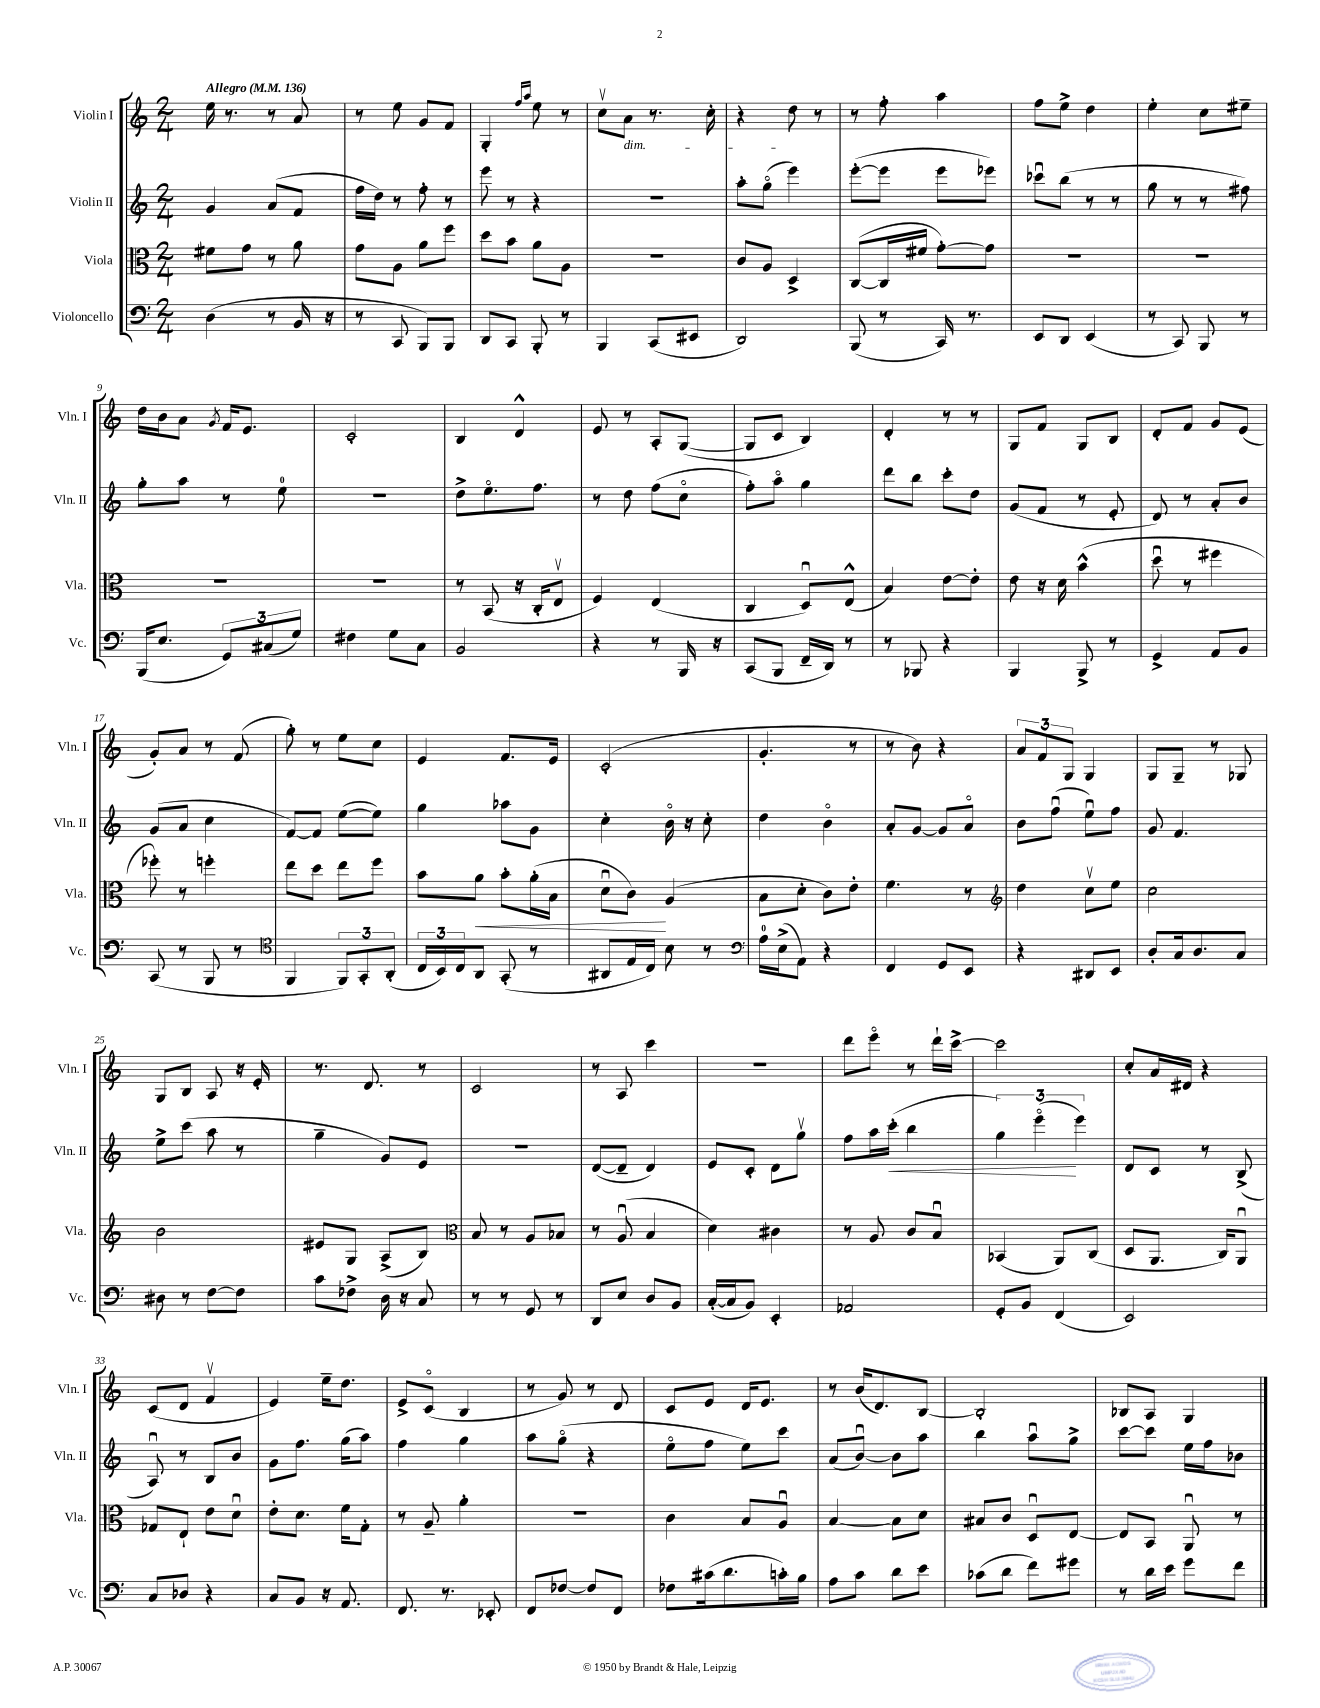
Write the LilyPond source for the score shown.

<<
\new StaffGroup <<
\new Staff = "s0" \with { instrumentName = "Violin I" shortInstrumentName = "Vln. I" } {
    \clef treble \key c \major \numericTimeSignature \time 2/4 \tempo "Allegro" 4 = 136
    e''16 r8. r8 a'8 |
    r8 e''8 g'8 f'8 |
    g4-. \grace { f''16 a''16 } e''8 r8 |
    c''8\upbow a'8\dim r8. c''16-. |
    r4 d''8\! r8 |
    r8 f''8-. a''4 |
    f''8 e''8-> d''4 |
    e''4-. c''8 eis''8-- |
    d''16 b'16 a'8 \acciaccatura { g'8 } f'16 e'8. |
    c'2-. |
    b4 d'4-^ |
    e'8 r8 a8-. g8~( |
    g8 c'8 b4) |
    d'4-. r8 r8 |
    g8 f'8 g8 b8 |
    d'8-. f'8 g'8 e'8( |
    g'8-.) a'8 r8 f'8( |
    g''8-.) r8 e''8 c''8 |
    e'4 f'8. e'16 |
    c'2-.( |
    g'4.-. r8 |
    r8 b'8) r4 |
    \tuplet 3/2 { a'8 f'8 g8 } g4 |
    g8 g8-- r8 ges8 |
    g8 b8 a8 r16 e'16-. |
    r8. d'8. r8 |
    c'2 |
    r8 a8 c'''4 |
    r2 |
    d'''8 e'''8\flageolet r8 d'''16-! c'''16~-> |
    c'''2 |
    c''8-. a'16 dis'16 r4 |
    c'8( d'8 f'4\upbow |
    e'4) e''16-- d''8. |
    e'8-> c'8\flageolet( b4 |
    r8 g'8) r8 d'8 |
    c'8 e'8 d'16 e'8. |
    r8 b'16( d'8.) b8~ |
    b2-. |
    bes8 a8 g4 \bar "|." |
}
\new Staff = "s1" \with { instrumentName = "Violin II" shortInstrumentName = "Vln. II" } {
    \clef treble \key c \major \numericTimeSignature \time 2/4
    g'4 a'8( f'8 |
    f''16 d''16) r8 f''8-. r8 |
    e'''8 r8 r4 |
    r2 |
    a''8-. g''8\flageolet( e'''4) |
    e'''8~-.( e'''8 e'''8 ees'''8) |
    ces'''8\downbow b''8( r8 r8 |
    g''8 r8 r8 fis''8) |
    g''8-. a''8 r8 e''8-0 |
    R2 |
    d''8-> e''8.\flageolet f''8. |
    r8 d''8 f''8( c''8\flageolet |
    f''8-.) a''8\flageolet g''4 |
    d'''8 b''8 c'''8-. d''8 |
    g'8( f'8 r8 e'8-. |
    d'8) r8 a'8-. b'8 |
    g'8( a'8 c''4 |
    f'8~) f'8 e''8~( e''8) |
    g''4 aes''8 g'8 |
    c''4-. b'16\flageolet r16 c''8-. |
    d''4 b'4\flageolet |
    a'8-. g'8~ g'8 a'8\flageolet |
    b'8 f''8\downbow( e''8\downbow) f''8 |
    g'8 f'4. |
    e''8-> c'''8( a''8 r8 |
    g''4-- g'8) e'8 |
    R2 |
    d'8~( d'8-- d'4) |
    e'8 c'8-. d'8 g''8\upbow |
    f''8 a''16 c'''16-.\<( b''4 |
    \tuplet 3/2 { g''4) e'''4\flageolet\!( e'''4) } |
    d'8 c'8 r8 b8->( |
    a8\downbow) r8 b8 b'8 |
    g'8 f''8. g''16( a''8) |
    f''4 g''4 |
    a''8 g''8\flageolet( r4 |
    e''8\flageolet f''8 e''8) c'''8 |
    a'8( b'8~\downbow) b'8 a''8 |
    b''4 a''8\downbow g''8-> |
    c'''8~ c'''8 e''16 f''16 bes'8 \bar "|." |
}
\new Staff = "s2" \with { instrumentName = "Viola" shortInstrumentName = "Vla." } {
    \clef alto \key c \major \numericTimeSignature \time 2/4
    fis'8 g'8 r8 a'8 |
    g'8 a8 a'8 f''8 |
    d''8 b'8 a'8 a8 |
    R2 |
    c'8 a8 d4-> |
    c8~( c16 fis'16 g'8~-.) g'8 |
    R2 |
    R2 |
    R2 |
    R2 |
    r8 b,8( r16 c16-. e8\upbow |
    f4) e4( |
    c4 d8\downbow) e8-^( |
    b4) e'8~ e'8-. |
    e'8 r16 d'16 b'4-^( |
    d''8\downbow r8 fis''4 |
    fes''8-.) r8 f''4-. |
    e''8 d''8 e''8 f''8 |
    b'8 a'8\< b'8-. a'16-.( b16 |
    d'8\downbow c'8\!) a4( |
    b8 d'8-. c'8) e'8-. |
    f'4. r8 |
    \clef treble d''4 c''8\upbow e''8 |
    c''2 |
    b'2 |
    eis'8 g8 a8->( b8) |
    \clef alto b8 r8 a8 bes8 |
    r8 a8\downbow( b4 |
    d'4) cis'4 |
    r8 a8 c'8 b8\downbow |
    bes,4( a,8) c8( |
    d8 a,8. c16) a,8\downbow |
    ges8 e8-! e'8 d'8\downbow |
    e'8-. d'8. f'16 g8-. |
    r8 a8-- a'4-. |
    r2 |
    c'4 b8 a8\downbow |
    b4~ b8 d'8 |
    bis8 c'8 d8\downbow e8~ |
    e8 b,8 a,8\downbow r8 \bar "|." |
}
\new Staff = "s3" \with { instrumentName = "Violoncello" shortInstrumentName = "Vc." } {
    \clef bass \key c \major \numericTimeSignature \time 2/4
    d4( r8 b,16 r16 |
    r8 c,8 b,,8) b,,8 |
    d,8 c,8 b,,8-. r8 |
    b,,4 c,8( eis,8 |
    d,2) |
    b,,8( r8 c,16) r8. |
    e,8 d,8 e,4( |
    r8 c,8) b,,8 r8 |
    b,,16( e8. \tuplet 3/2 { g,8) cis8( g8) } |
    fis4 g8 c8 |
    b,2 |
    r4 r8 b,,16 r16 |
    c,8( b,,8 f,16-- d,16) r8 |
    r8 bes,,8 r4 |
    b,,4 b,,8-> r8 |
    g,4-> a,8 b,8 |
    c,8( r8 b,,8 r8 |
    \clef tenor f,4 \tuplet 3/2 { f,8) g,8-. a,8-.( } |
    \tuplet 3/2 { c16 b,16) c16 } a,8 g,8-.( r8 |
    ais,8 e16 c16) b8 r8 |
    \clef bass a16-0 e16->( a,8) r4 |
    f,4 g,8 e,8 |
    r4 dis,8 e,8 |
    d8-. c16 d8. c8 |
    dis8 r8 f8~ f8 |
    c'8 fes8-> d16 r16 c8 |
    r8 r8 g,8 r8 |
    d,8 e8 d8 b,8 |
    c16~-.( c16 b,8) e,4-. |
    aes,2 |
    g,8-. b,8 f,4( |
    e,2) |
    c8 des8 r4 |
    c8 b,8 r16 a,8. |
    f,8. r8. ees,8-. |
    f,8 fes8~ fes8 f,8 |
    fes8 cis'16( d'8. c'16-.) b16 |
    a8 c'8 d'8 e'8 |
    ces'8( d'8 f'8) gis'8 |
    r8 d'16 e'16 g'8 f'8 \bar "|." |
}
>>
>>
